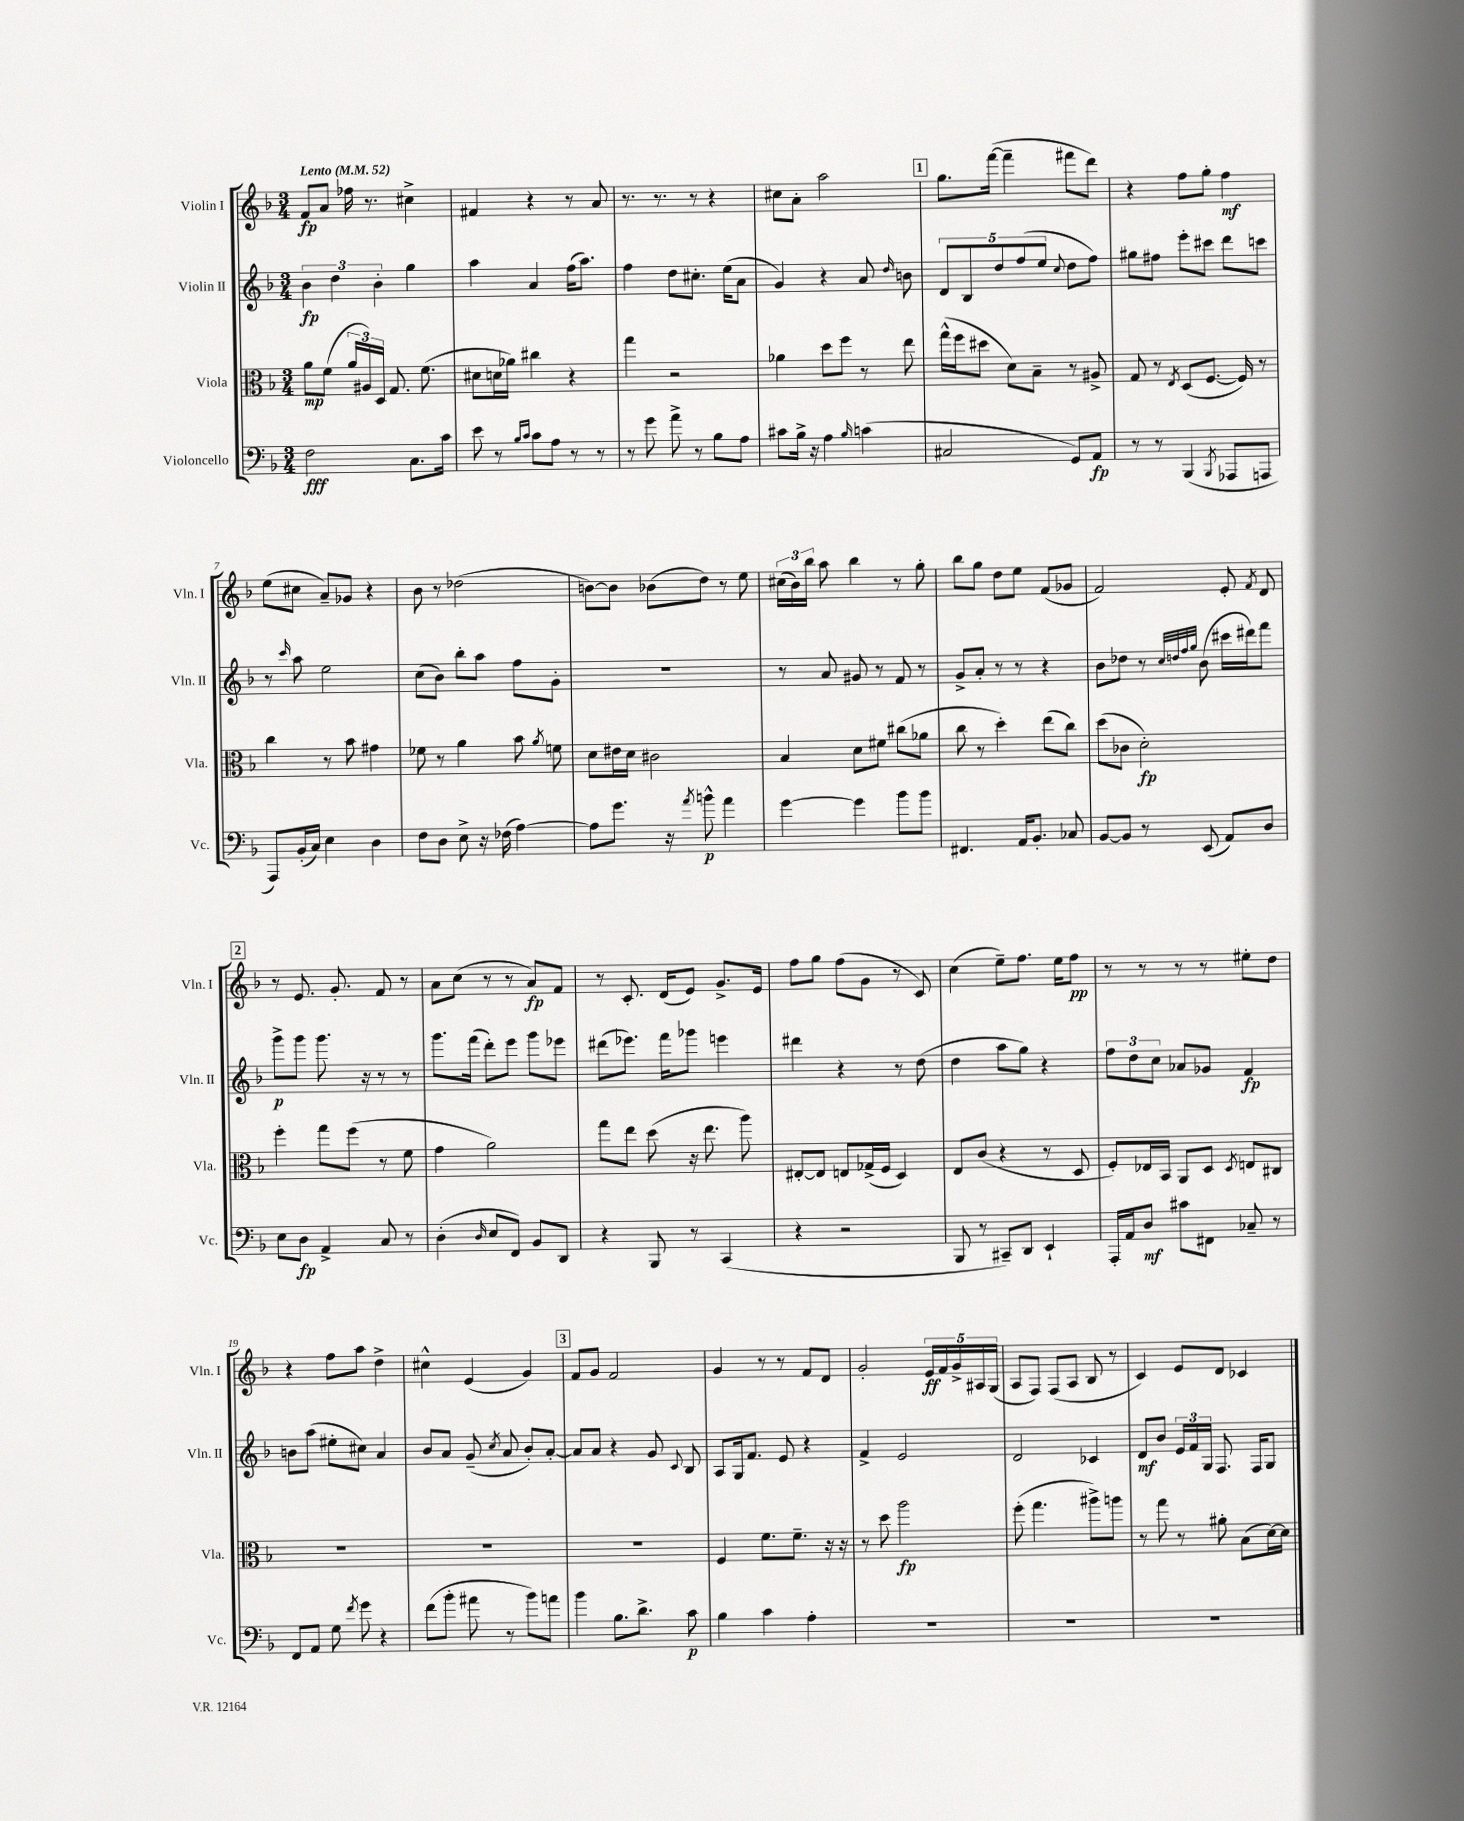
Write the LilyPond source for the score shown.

<<
\new StaffGroup <<
\new Staff = "s0" \with { instrumentName = "Violin I" shortInstrumentName = "Vln. I" } {
    \clef treble \key f \major \numericTimeSignature \time 3/4 \tempo "Lento" 4 = 52
    \autoBeamOff f'8[\fp a'8] fes''16 r8. cis''4-> |
    fis'4 r4 r8 a'8 |
    r8. r8. r8 r4 |
    cis''8[ a'8]-. a''2 |
    \mark \markup { \box "1" } g''8.[ f'''16]~( f'''4-- fis'''8[ d'''8]) |
    r4 f''8[ g''8]-. f''4\mf |
    e''8[( cis''8] a'8[--) ges'8] r4 |
    bes'8 r8 des''2( |
    b'8[~) b'8] bes'8[( d''8]) r8 e''8 |
    \tuplet 3/2 { cis''16[( bes'16) bes''16] } a''8 bes''4 r8 g''8-. |
    bes''8[ g''8] d''8[ e''8] f'8[( ges'8] |
    f'2) e'8-. \acciaccatura { f'8 } d'8 |
    \mark \markup { \box "2" } r8 e'8. g'8.-. f'8 r8 |
    a'8[ c''8]( r8 r8 a'8[\fp) f'8] |
    r8 c'8.-. d'16[( e'8]) g'8.[-> e'16] |
    f''8[ g''8] f''8[( g'8] r8 c'8) |
    c''4( e''8[--) f''8.] e''16[ f''8]\pp |
    r8 r8 r8 r8 eis''8[-. d''8] |
    r4 f''8[ a''8] d''4-> |
    cis''4-^ e'4( g'4) |
    \mark \markup { \box "3" } f'8[ g'8] f'2 |
    g'4 r8 r8 f'8[ d'8] |
    g'2-. \tuplet 5/4 { e'16[\ff f'16 g'16-> ais16 g16]( } |
    a8[ f8]) f8[( a8] bes8 r8 |
    c'4) e'8[ d'8] ces'4 \bar "|." |
}
\new Staff = "s1" \with { instrumentName = "Violin II" shortInstrumentName = "Vln. II" } {
    \clef treble \key f \major \numericTimeSignature \time 3/4
    \autoBeamOff \tuplet 3/2 { bes'4\fp d''4 bes'4-. } g''4 |
    a''4 a'4 f''16[( a''8.]) |
    f''4 d''8[ cis''8.]-. e''16[( a'8] |
    g'4) r4 a'8 \grace { d''16 } b'8 |
    \mark \markup { \box "1" } \tuplet 5/4 { d'8[ bes8 d''8 f''8( e''8] } \appoggiatura { c''8 } d''8[ f''8]) |
    gis''8[ fis''8] e'''8[-. cis'''8] d'''8[ c'''8] |
    r8 \grace { c'''16 } a''8 e''2 |
    c''8[( bes'8]) bes''8[-. a''8] f''8[ g'8]-. |
    R2. |
    r8 a'8 gis'8 r8 f'8 r8 |
    g'8[-> a'8]-. r8 r8 r4 |
    bes'8[ des''8] r8 \grace { c''32[ d''32 f''32 g''32] } bes'8( cis'''16[ dis'''16) f'''8] |
    \mark \markup { \box "2" } g'''8[->\p g'''8] g'''8. r16 r8 r8 |
    g'''8.[ f'''16]( d'''8[-.) e'''8] g'''8[ ees'''8] |
    dis'''8[( ees'''8.]) f'''16[ ges'''8] e'''4 |
    dis'''4 r4 r8 d''8( |
    d''4 a''8[ g''8]) r4 |
    \tuplet 3/2 { f''8[ d''8 c''8] } aes'8[ ges'8] f'4\fp |
    b'8[ a''8]( eis''8[-. cis''8]) a'4 |
    bes'8[ a'8] g'8--( \acciaccatura { c''8 } a'8 bes'8[-.) a'8]~-. |
    \mark \markup { \box "3" } a'8[ a'8] r4 g'8 \appoggiatura { c'8 } bes8 |
    a8[ g16 f'8.] e'8 r4 |
    f'4-> e'2 |
    d'2 ces'4 |
    d'8[\mf bes'8] \tuplet 3/2 { e'16[ f'16 g16] } f8. f16[ g8] \bar "|." |
}
\new Staff = "s2" \with { instrumentName = "Viola" shortInstrumentName = "Vla." } {
    \clef alto \key f \major \numericTimeSignature \time 3/4
    \autoBeamOff a'8[\mp f'8]( \tuplet 3/2 { a'16[ ais16) d16] } g8. f'8.( |
    dis'8[ d'16 aes'16]) cis''4 r4 |
    g''4 r2 |
    aes'4 d''8[ f''8] r8 e''8 |
    \mark \markup { \box "1" } g''16[-^( f''16 dis''8] d'8[) bes8]-- r8 ais8-> |
    g8 r8 \acciaccatura { e8 } d8[( f8.]~ f16) r8 |
    c''4 r8 bes'8 gis'4 |
    fes'8 r8 a'4 bes'8 \acciaccatura { a'8 } f'8 |
    d'8[ eis'16 d'16] cis'2 |
    bes4 d'8[ fis'8] cis''8[( aes'8] |
    c''8 r8 d''4-.) e''8[( c''8]) |
    d''8[( ces'8] d'2-.\fp) |
    \mark \markup { \box "2" } f''4-. g''8[ f''8]( r8 f'8 |
    g'4 a'2) |
    g''8[ e''8] d''8( r16 e''8. a''8) |
    eis8[~-. eis8] e8[ ges16->( f16] d4) |
    e8[ c'8]( r4 r8 d8 |
    f8[-.) ees16 bes,16] a,8[ d8] \acciaccatura { d8 } e8[ cis8] |
    R2. |
    R2. |
    \mark \markup { \box "3" } R2. |
    f4 f'8.[ f'8.]-- r16 r16 |
    r8 d''8 a''2\fp |
    f''8-.( g''4. ais''8[->) a''8] |
    r8 g''8 r8 ais'8-. bes8[( d'16~) d'16] \bar "|." |
}
\new Staff = "s3" \with { instrumentName = "Violoncello" shortInstrumentName = "Vc." } {
    \clef bass \key f \major \numericTimeSignature \time 3/4
    \autoBeamOff f2\fff c8.[ c'16] |
    e'8 r8 \grace { bes16[ c'16] } c'8[ a8] r8 r8 |
    r8 g'8 a'8-> r8 bes8[ a8] |
    cis'8[ bes16]-> r16 a4 \grace { bes16 } c'4( |
    \mark \markup { \box "1" } cis2 g,8[) a,8]\fp |
    r8 r8 bes,,4( \acciaccatura { bes,,8 } aes,,8[ a,,8] |
    a,,8[) bes,16-.( c16]) e4 d4 |
    f8[ d8] e8-> r16 fes16( a4~) |
    a8[ g'8.] r16 \acciaccatura { a'8 } b'8-^\p a'4 |
    g'4~ g'4 bes'8[ bes'8] |
    fis,4. a,16[ bes,8.]-. ces8 |
    bes,8[~ bes,8] r8 e,8( a,8[) d8] |
    \mark \markup { \box "2" } e8[ d8]\fp a,4-> c8 r8 |
    d4-.( \grace { d16 } e8[ f,8]) bes,8[ d,8] |
    r4 bes,,8 r8 c,4( |
    r4 r2 |
    bes,,8 r8 cis,8[--) d,8] e,4-! |
    a,,16[-. a,16 d8]\mf cis'8[ fis,8] ces8-- r8 |
    f,8[ a,8] g8 \acciaccatura { f'8 } g'8 r4 |
    f'8[( bes'8]-. ais'8 r8 bes'8[) a'8] |
    \mark \markup { \box "3" } bes'4 bes8.[ d'8.]-> c'8\p |
    bes4 c'4 a4-. |
    R2. |
    R2. |
    R2. \bar "|." |
}
>>
>>
